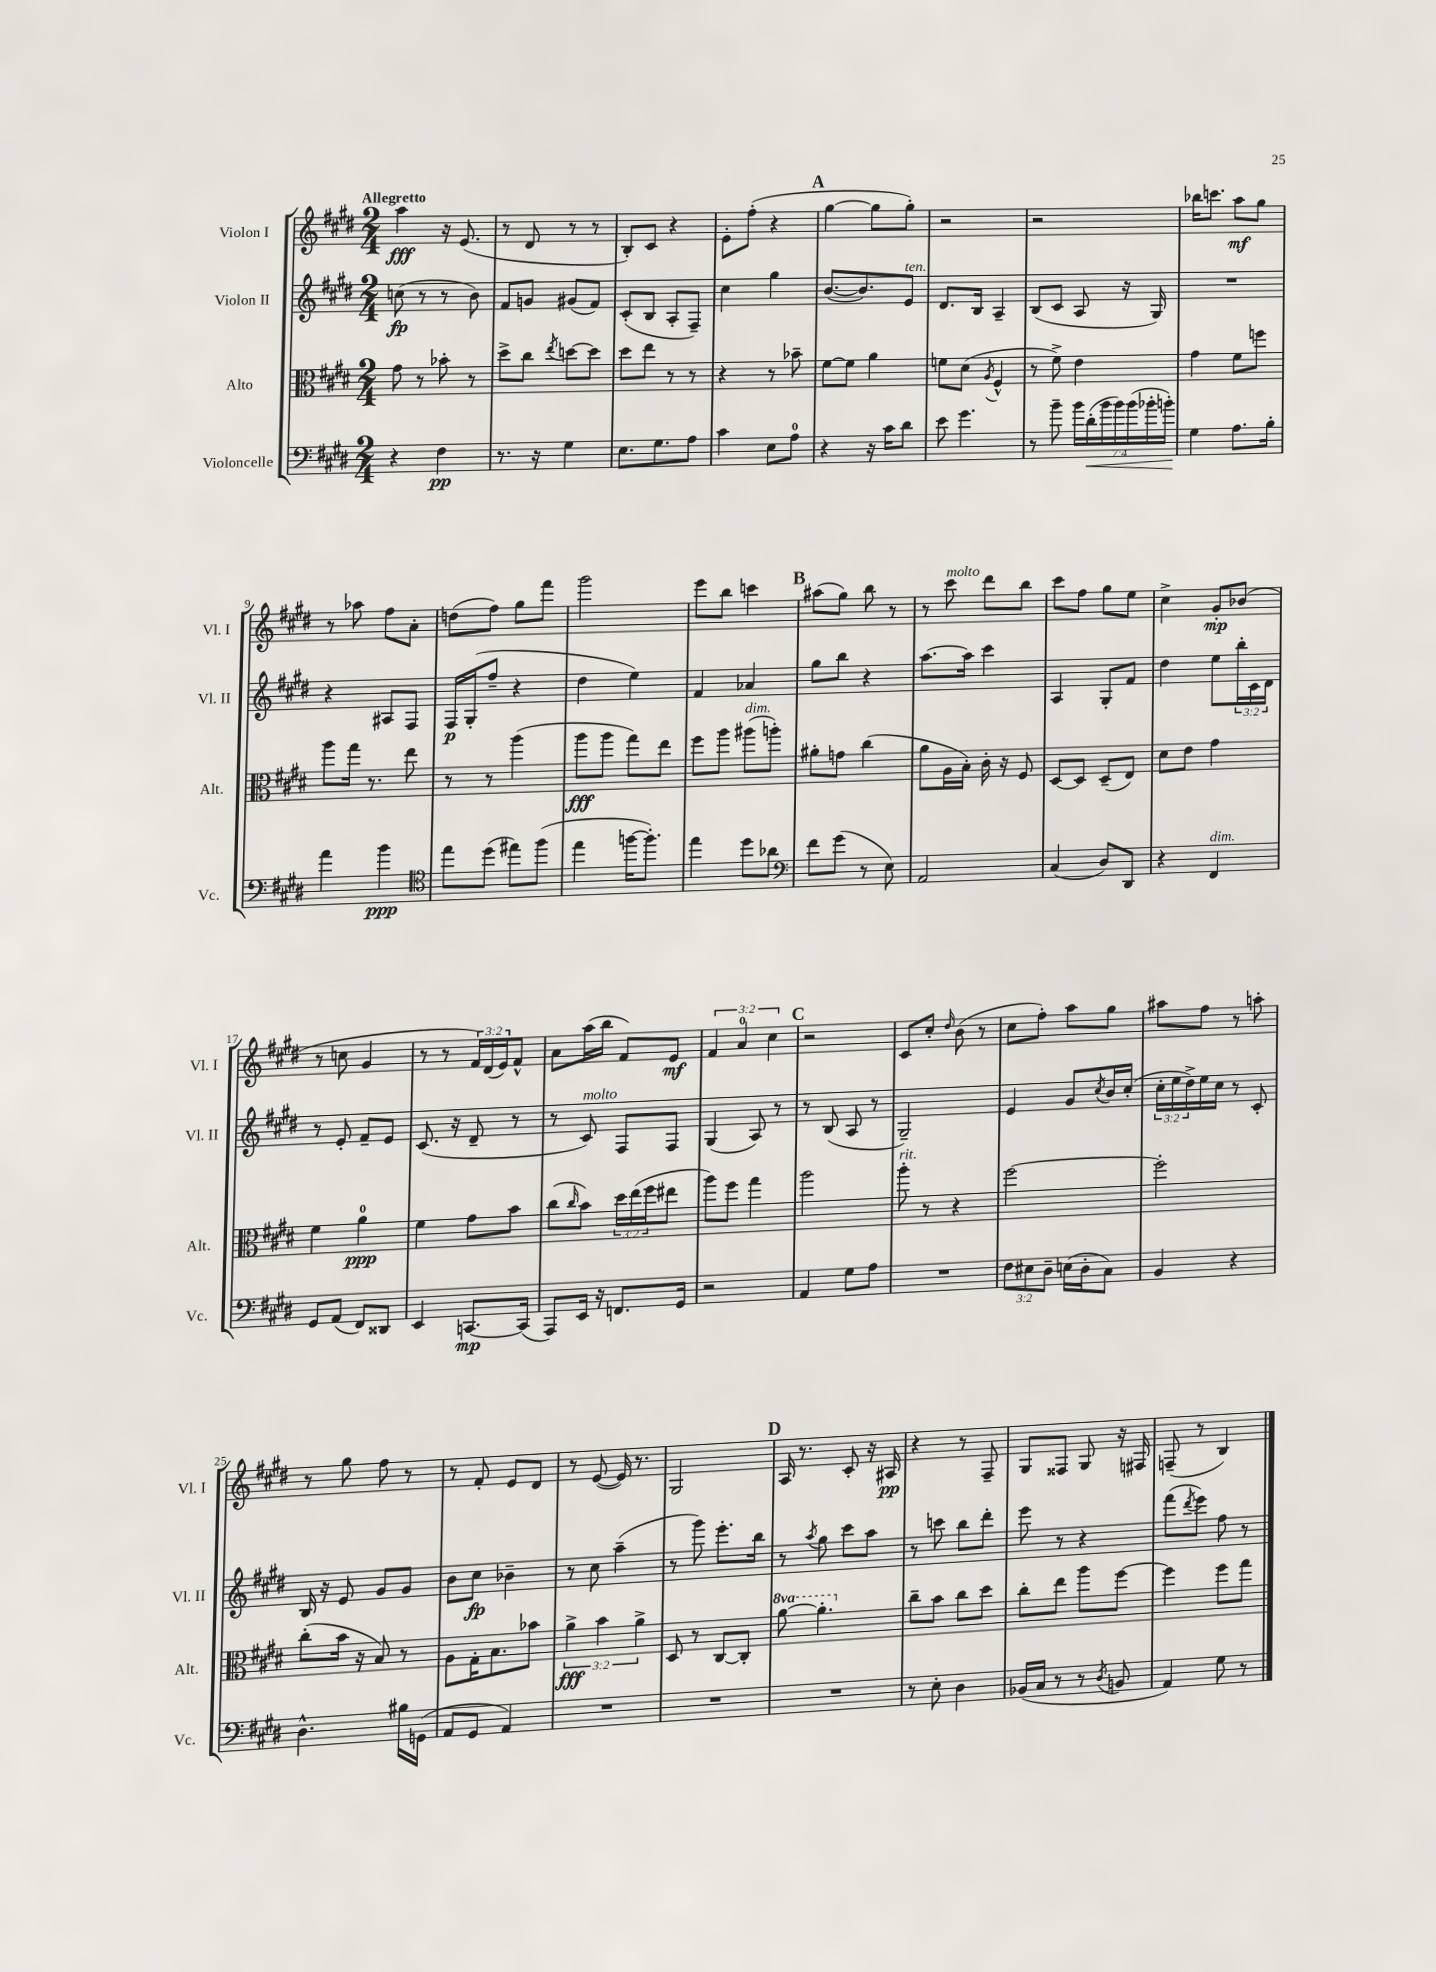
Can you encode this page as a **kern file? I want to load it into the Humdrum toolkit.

**kern	**dynam	**kern	**dynam	**kern	**dynam	**kern	**dynam
*part4	*part4	*part3	*part3	*part2	*part2	*part1	*part1
*staff4	*staff4	*staff3	*staff3	*staff2	*staff2	*staff1	*staff1
*I"Violoncelle	*	*I"Alto	*	*I"Violon II	*	*I"Violon I	*
*I'Vc.	*	*I'Alt.	*	*I'Vl. II	*	*I'Vl. I	*
*clefF4	*	*clefC3	*	*clefG2	*	*clefG2	*
*k[f#c#g#d#]	*	*k[f#c#g#d#]	*	*k[f#c#g#d#]	*	*k[f#c#g#d#]	*
*M2/4	*	*M2/4	*	*M2/4	*	*M2/4	*
=1	=1	=1	=1	=1	=1	=1	=1
!	!	!	!	!	!	!LO:TX:a:B:t=Allegretto	!
4r	.	8g#\	.	(8ccn\	fp	4aa\	fff
.	.	8r	.	8r	.	.	.
4F#\	pp	8b-X'\	.	8r	.	16r	.
.	.	.	.	.	.	(8.e/	.
.	.	8r	.	8b\)	.	.	.
=2	=2	=2	=2	=2	=2	=2	=2
8.r	.	8dd#^\L	.	8f#/L	.	8r	.
.	.	8cc#\J	.	8gn/J	.	8d#/	.
16r	.	.	.	.	.	.	.
.	.	8qee/	.	.	.	.	.
4G#\	.	[8ddn\L	.	(8g#X/L	.	8r	.
.	.	8dd\J]	.	8f#/J)	.	8r	.
=3	=3	=3	=3	=3	=3	=3	=3
8.E\L	.	8dd#\L	.	(8c#'/L	.	8B'/L)	.
.	.	8ee\J	.	8B/J	.	8c#/J	.
8.G#\	.	.	.	.	.	.	.
.	.	8r	.	8A'/L	.	4r	.
8A\J	.	8r	.	8F#~/J)	.	.	.
=4	=4	=4	=4	=4	=4	=4	=4
4c#\	.	4r	.	4cc#\	.	8e'\L	.
.	.	.	.	.	.	(8ff#'\J	.
8E\L	.	8r	.	4gg#\	.	4r	.
8A\J	.	8b-X~\	.	.	.	.	.
!!LO:REH:place=s1:t=A
=5	=5	=5	=5	=5	=5	=5	=5
4r	.	[8f#\L	.	([8.b/L	.	[4gg#\	.
.	.	8f#\J]	.	.	.	.	.
.	.	.	.	8.b/])	.	.	.
16r	.	4a\	.	.	.	8gg#\L]	.
16c#\KL	.	.	.	.	.	.	.
!	!	!	!	!LO:TX:a:i:t=ten.	!	!	!
8d#\J	.	.	.	8e/J	.	8gg#'\J)	.
=6	=6	=6	=6	=6	=6	=6	=6
8e\	.	8fn\L	.	8.d#/L	.	2r	.
4.g#\	.	(8d#\J	.	.	.	.	.
.	.	.	.	16B/Jk	.	.	.
.	.	8qA/	.	.	.	.	.
.	.	4F#^^/	.	4A~/	.	.	.
=7	=7	=7	=7	=7	=7	=7	=7
8r	.	8r	.	(8B/L	.	2r	.
8b~\	.	8f#^\)	.	8c#/J	.	.	.
28b\LL	.	4e\	.	8A/	.	.	.
!	!LO:HP:b	!	!	!	!	!	!
(28d#'\	<	.	.	.	.	.	.
28b\	.	.	.	.	.	.	.
28b\)	.	.	.	.	.	.	.
.	.	.	.	16r	.	.	.
(28b\	.	.	.	.	.	.	.
28b-X'\	.	.	.	.	.	.	.
.	.	.	.	16G#/)	.	.	.
28bn'\JJ)	.	.	.	.	.	.	.
.	[	.	.	.	.	.	.
=8	=8	=8	=8	=8	=8	=8	=8
4G#\	.	4g#\	.	2r	.	16bb-X\KL	.
.	.	.	.	.	.	8.cccn\J	.
8.A\L	.	8f#\L	.	.	.	8aa\L	mf
.	.	8ffn\J	.	.	.	8gg#\J	.
16B'\Jk	.	.	.	.	.	.	.
!!LO:LB:g=z
=9	=9	=9	=9	=9	=9	=9	=9
4a\	.	8aa\L	.	4r	.	8r	.
.	.	16gg#\Jk	.	.	.	8aa-X\	.
.	.	8.r	.	.	.	.	.
4b\	ppp	.	.	8A#X/L	.	8ff#\L	.
.	.	8ee\	.	8F#/J	.	8a'\J	.
=10	=10	=10	=10	=10	=10	=10	=10
*clefC4	*	*	*	*	*	*	*
8ee\L	.	8r	.	16F#/LL	p	(8ddn\L	.
.	.	.	.	(16G#'/J	.	.	.
(8dd#\J	.	8r	.	8ff#~/J	.	8ff#\J)	.
8ee#X\L)	.	(4aa\	.	4r	.	8gg#\L	.
(8ff#\J	.	.	.	.	.	8fff#\J	.
=11	=11	=11	=11	=11	=11	=11	=11
4ee\	.	8aa\L	fff	4dd#\	.	2ggg#\	.
.	.	8aa\J	.	.	.	.	.
[16ffn\KL	.	8gg#\L)	.	4ee\)	.	.	.
8.ff'\J])	.	.	.	.	.	.	.
.	.	8ee\J	.	.	.	.	.
=12	=12	=12	=12	=12	=12	=12	=12
4ee\	.	8ff#\L	.	4f#/	.	8eee\L	.
.	.	8aa\J	.	.	.	8bb\J	.
!	!	!LO:TX:a:i:t=dim.	!	!	!	!	!
8dd#\L	.	(8aa#X\L	.	4a-X/	.	4cccn\	.
8a-X\J	.	8aan'\J)	.	.	.	.	.
!!LO:REH:place=s1:t=B
=13	=13	=13	=13	=13	=13	=13	=13
*clefF4	*	*	*	*	*	*	*
8f#\L	.	8a#X'\L	.	8gg#\L	.	(8aa#X\L	.
(8g#\J	.	8gn\J	.	8bb\J	.	8gg#\J)	.
8r	.	(4cc#\	.	4r	.	8bb\	.
8E\)	.	.	.	.	.	8r	.
=14	=14	=14	=14	=14	=14	=14	=14
2AA/	.	8a\L	.	[8.aa\L	.	8r	.
!	!	!	!	!	!	!LO:TX:a:i:t=molto	!
.	.	16A\L	.	.	.	8ccc#\	.
.	.	16B'\JJ)	.	16aa\Jk]	.	.	.
.	.	16c#'\	.	4ccc#\	.	8ddd#\L	.
.	.	16r	.	.	.	.	.
.	.	8F#/	.	.	.	8bb\J	.
=15	=15	=15	=15	=15	=15	=15	=15
(4C#/	.	[8D#/L	.	4A/	.	8ccc#\L	.
.	.	8D#/J]	.	.	.	8ff#\J	.
8D#/L)	.	(8D#~/L	.	8G#'/L	.	8gg#\L	.
8DD#/J	.	8E/J)	.	8f#/J	.	8ee\J	.
=16	=16	=16	=16	=16	=16	=16	=16
4r	.	8d#\L	.	4dd#\	.	4cc#^\	.
.	.	8e\J	.	.	.	.	.
!LO:TX:a:i:t=dim.	!	!	!	!	!	!	!
4FF#/	.	4g#\	.	8ee\L	.	8g#'/L	mp
.	.	.	.	24bb'\L	.	(8b-X/J	.
.	.	.	.	24c#\	.	.	.
.	.	.	.	24d#\JJ	.	.	.
!!LO:LB:g=z
=17	=17	=17	=17	=17	=17	=17	=17
8GG#/L	.	4f#\	.	8r	.	8r	.
(8AA/J	.	.	.	8e'/	.	8ccn\	.
8FF#/L)	.	4a\	ppp	8f#~/L	.	4g#/	.
8DD##X/J	.	.	.	8e/J	.	.	.
=18	=18	=18	=18	=18	=18	=18	=18
4EE/	.	4f#\	.	(8.c#/	.	8r	.
.	.	.	.	.	.	8r	.
.	.	.	.	16r	.	.	.
[8.CCn/L	mp	8g#\L	.	8d#~/	.	24f#/LL)	.
.	.	.	.	.	.	(24d#/	.
.	.	.	.	.	.	24e/J)	.
.	.	8b\J	.	8r	.	8f#^^/J	.
(16CC/Jk]	.	.	.	.	.	.	.
=19	=19	=19	=19	=19	=19	=19	=19
8AAA/L)	.	(8cc#\L	.	8r	.	8a\L	.
.	.	16qqcc#/	.	.	.	.	.
!	!	!	!	!LO:TX:a:i:t=molto	!	!	!
16EE/Jk	.	8b\J)	.	8c#/)	.	(16aa\L	.
16r	.	.	.	.	.	16bb\JJ	.
8.FFn/L	.	24dd#\LL	.	8F#/L	.	8f#/L)	.
.	.	(24ee\	.	.	.	.	.
.	.	24ff#\J	.	.	.	.	.
.	.	8ee#X\J	.	8F#/J	.	8e/J	mf
16GG#/Jk	.	.	.	.	.	.	.
=20	=20	=20	=20	=20	=20	=20	=20
2r	.	8aa\L)	.	(4G#/	.	6f#/	.
.	.	8ff#\J	.	.	.	.	.
.	.	.	.	.	.	6a/	.
.	.	4gg#\	.	8A/)	.	.	.
.	.	.	.	.	.	6cc#\	.
.	.	.	.	8r	.	.	.
!!LO:REH:place=s1:t=C
=21	=21	=21	=21	=21	=21	=21	=21
4AA/	.	2aa\	.	8r	.	2r	.
.	.	.	.	(8B/	.	.	.
8G#\L	.	.	.	8A/	.	.	.
8A\J	.	.	.	8r	.	.	.
=22	=22	=22	=22	=22	=22	=22	=22
!	!	!LO:TX:a:i:t=rit.	!	!	!	!	!
2r	.	8aa'\	.	2G#~/)	.	8c#/L	.
.	.	8r	.	.	.	8cc#'/J	.
.	.	.	.	.	.	16qqdd#/	.
.	.	4r	.	.	.	(8b\	.
.	.	.	.	.	.	8r	.
=23	=23	=23	=23	=23	=23	=23	=23
12F#\L	.	[2ff#\	.	4e/	.	8cc#\L	.
12E#X\	.	.	.	.	.	.	.
.	.	.	.	.	.	8ff#'\J)	.
12D#~\J	.	.	.	.	.	.	.
(16En\LL	.	.	.	8g#/L	.	8aa\L	.
16D#'\J	.	.	.	.	.	.	.
.	.	.	.	8qcc#/	.	.	.
8C#\J)	.	.	.	16b/L	.	8gg#\J	.
.	.	.	.	(16cc#'/JJ	.	.	.
=24	=24	=24	=24	=24	=24	=24	=24
4BB/	.	2ff#'\]	.	24cc#'\LL	.	8aa#X\L	.
.	.	.	.	24ee\	.	.	.
.	.	.	.	24dd#^\)	.	.	.
.	.	.	.	16ee\	.	8ff#\J	.
.	.	.	.	16cc#\JJ	.	.	.
4r	.	.	.	8r	.	8r	.
.	.	.	.	8c#'/	.	8aan'\	.
!!LO:LB:g=z
=25	=25	=25	=25	=25	=25	=25	=25
4.D#^^\	.	(8cc#'\L	.	16B/	.	8r	.
.	.	.	.	16r	.	.	.
.	.	16b\Jk	.	8e/	.	8gg#\	.
.	.	16r	.	.	.	.	.
.	.	8B/)	.	8g#/L	.	8ff#\	.
16B#X\LL	.	8r	.	8g#/J	.	8r	.
(16GGn\JJ	.	.	.	.	.	.	.
=26	=26	=26	=26	=26	=26	=26	=26
8AA/L	.	8A\L	.	8b\L	.	8r	.
8GG#/J	.	16G#'\K	.	8cc#\J	fp	8f#'/	.
.	.	8.B\	.	.	.	.	.
4AA/)	.	.	.	4b-X~\	.	8e/L	.
.	.	8b-X\J	.	.	.	8d#/J	.
=27	=27	=27	=27	=27	=27	=27	=27
2r	.	6a^\	fff	8r	.	8r	.
.	.	.	.	8cc#\	.	([8e/	.
.	.	6b\	.	.	.	.	.
.	.	.	.	(4aa~\	.	16e/])	.
.	.	.	.	.	.	8.r	.
.	.	6a^\	.	.	.	.	.
=28	=28	=28	=28	=28	=28	=28	=28
2r	.	8D#/	.	8r	.	2G#/	.
.	.	8r	.	8ggg#\)	.	.	.
.	.	[8C#/L	.	8.eee'\L	.	.	.
.	.	8C#'/J]	.	.	.	.	.
.	.	.	.	16bb\Jk	.	.	.
!!LO:REH:place=s1:t=D
=29	=29	=29	=29	=29	=29	=29	=29
*	*	*8va	*	*	*	*	*
2r	.	[8aa\	.	8r	.	16A/	.
.	.	.	.	.	.	8.r	.
.	.	.	.	8qaa/	.	.	.
.	.	4.aa'\]	.	8gg#\	.	.	.
.	.	.	.	8ccc#\L	.	8c#'/	.
.	.	.	.	8aa\J	.	16r	.
.	.	.	.	.	.	16A#X/	pp
=30	=30	=30	=30	=30	=30	=30	=30
*	*	*X8va	*	*	*	*	*
8r	.	8cc#~\L	.	8r	.	4r	.
8E'\	.	8b\J	.	8cccn\	.	.	.
4D#\	.	8cc#\L	.	8bb\L	.	8r	.
.	.	8dd#\J	.	8ddd#'\J	.	8F#~/	.
=31	=31	=31	=31	=31	=31	=31	=31
(16BB-X/LL	.	8cc#'\L	.	8eee\	.	8G#/L	.
16C#/JJ	.	.	.	.	.	.	.
8r	.	8ee\J	.	8r	.	8F##X/J	.
8r	.	8aa\L	.	4r	.	8G#/	.
8qD#/	.	.	.	.	.	.	.
8BBn/	.	[8ff#\J	.	.	.	16r	.
.	.	.	.	.	.	16F#X/	.
=32	=32	=32	=32	=32	=32	=32	=32
4AA/)	.	4ff#\]	.	(8fff#\L	.	(8Fn~/	.
.	.	.	.	8qddd#/	.	.	.
.	.	.	.	8eee\J)	.	8r	.
8G#\	.	8ff#\L	.	8ff#\	.	4B/)	.
8r	.	8gg#\J	.	8r	.	.	.
==	==	==	==	==	==	==	==
*-	*-	*-	*-	*-	*-	*-	*-
